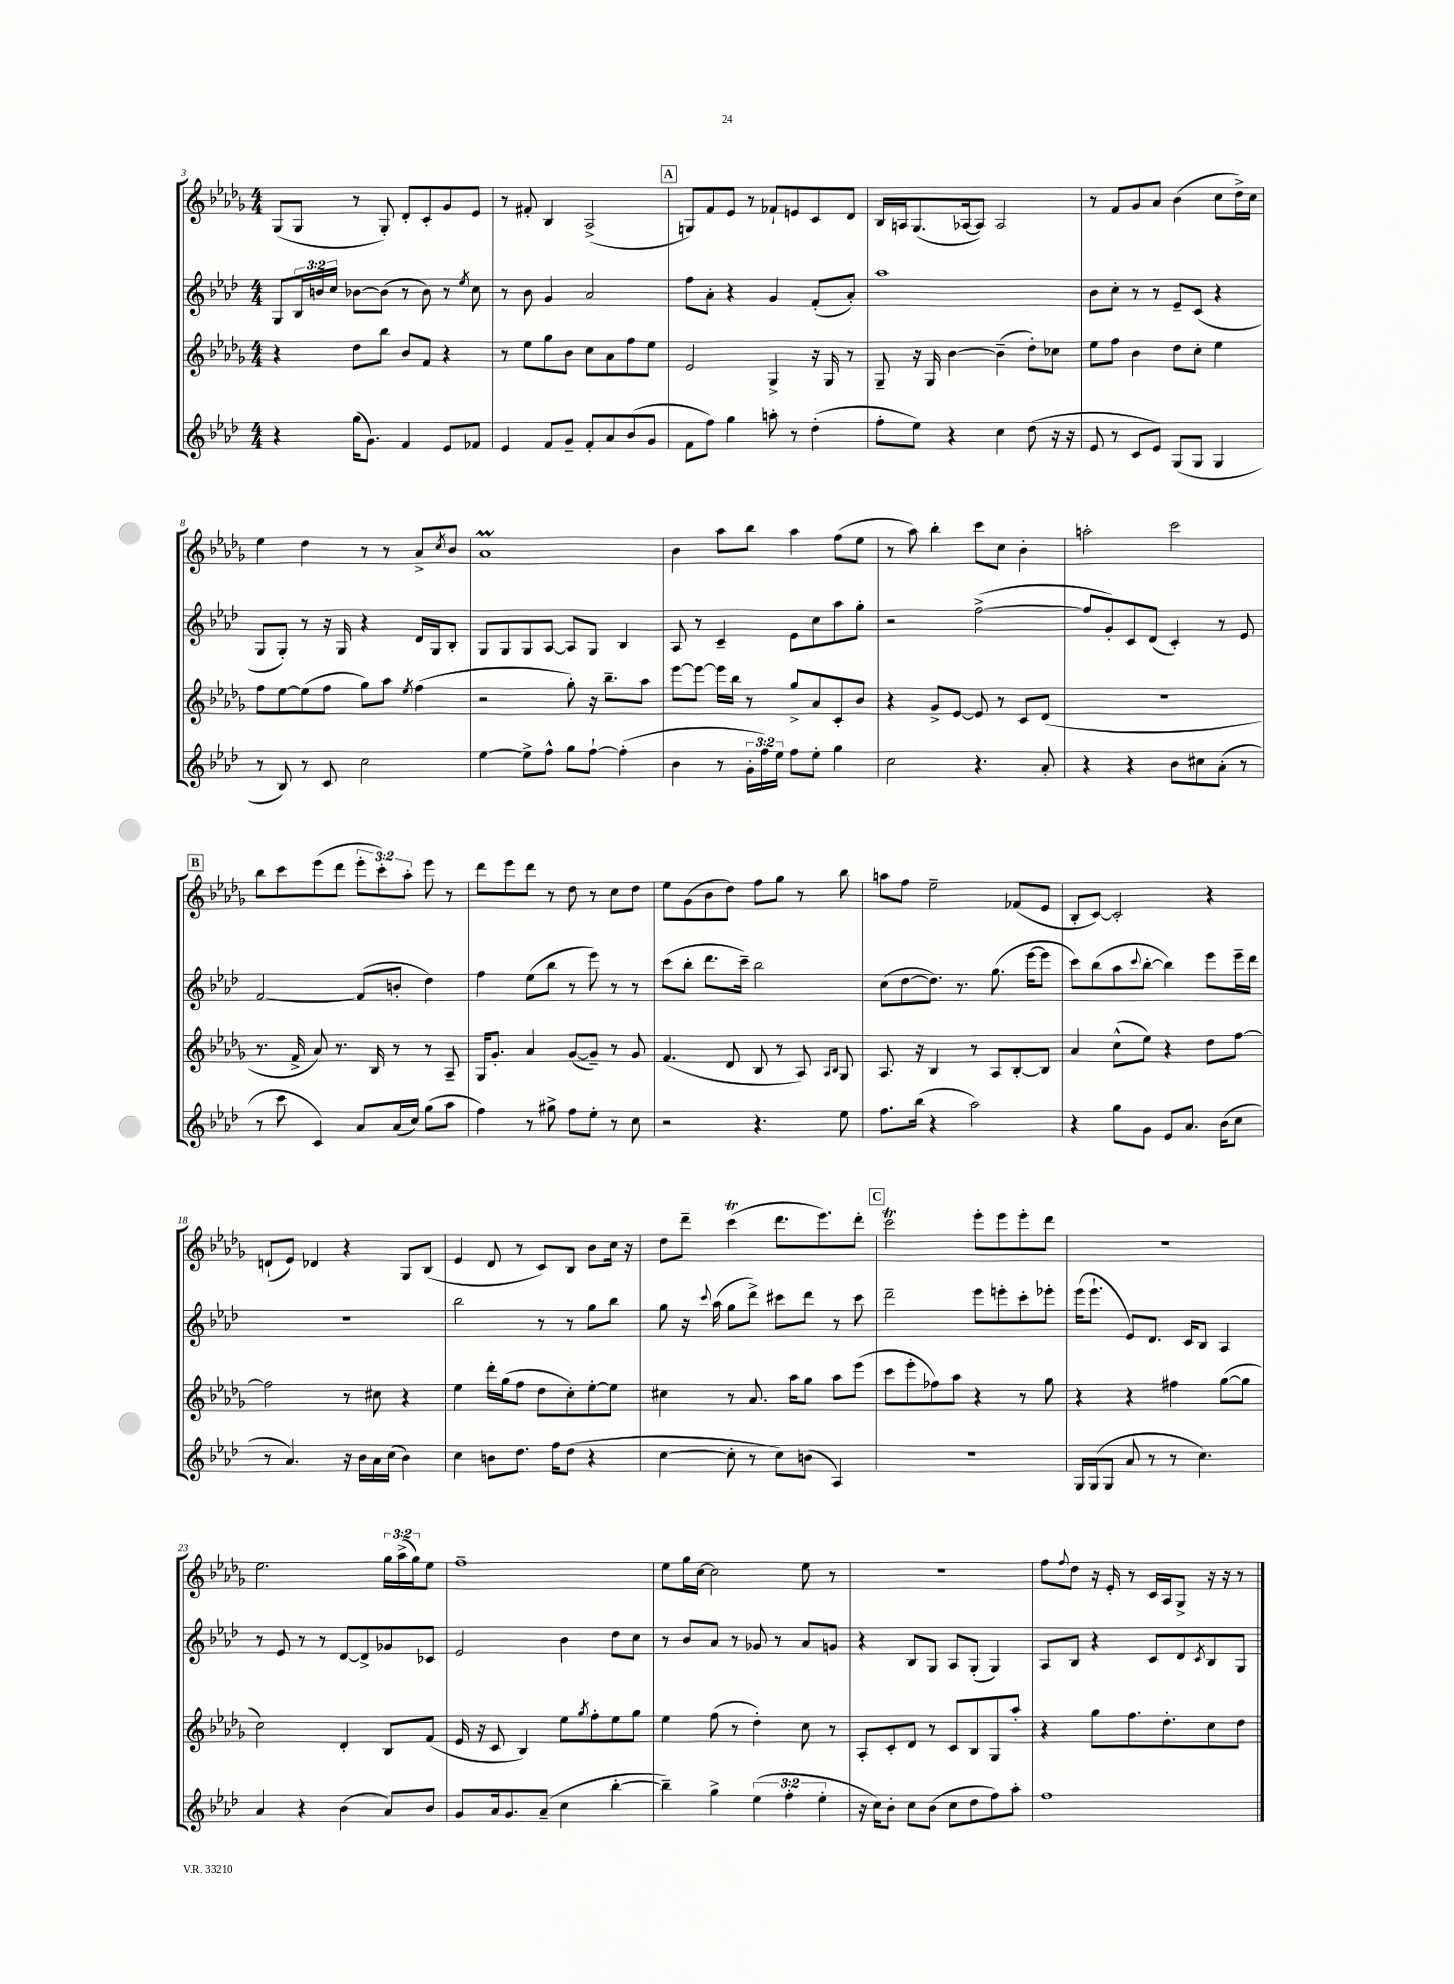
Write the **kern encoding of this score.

**kern	**kern	**kern	**kern
*staff4	*staff3	*staff2	*staff1
*clefG2	*clefG2	*clefG2	*clefG2
*k[b-e-a-d-]	*k[b-e-a-d-g-]	*k[b-e-a-d-]	*k[b-e-a-d-g-]
*M4/4	*M4/4	*M4/4	*M4/4
4r	4r	8G	(8G-
.	.	24B-	8G-
.	.	24b	.
.	.	24cc	.
(16gg	8dd-	[8b-	8r
8.g)	.	.	.
.	8bb-	(8b-]	8G-')
4f	8b-	8r	8d-'
.	8f	8b-)	8c'
8e-	4r	8r	8g-
.	.	8qee-	.
8f-	.	8cc	8e-
=	=	=	=
4e-	8r	8r	8r
.	8ee-	8b-	8f#'
8f	8gg-	4g	4B-
8g~	8b-	.	.
8f'	8cc	2a-	(2A-^
8a-	8a-	.	.
(8b-	8ff	.	.
8g	8ee-	.	.
=	=	=	=
8f	2e-	8ff	8G)
8ff)	.	8a-'	8f
4gg	.	4r	8e-
.	.	.	8r
8aa'	4G-^	4g	8f-`
8r	.	.	8e
(4dd-'	16r	(8f'	8c
.	16G-	.	.
.	8r	8a-')	8d-
=	=	=	=
8ff'	8G-~	1aa-	16B-
.	.	.	16A
8ee-)	16r	.	(8.G-
.	16G-	.	.
4r	[4b-	.	.
.	.	.	[16A-
.	.	.	8A-])
4cc	(4b-~]	.	2A-
(8dd-	8dd-')	.	.
16r	8cc-	.	.
16r	.	.	.
=	=	=	=
8e-	8ee-	8b-	8r
8r	8ff	8cc'	8f
8c	4b-	8r	8g-
8e-)	.	8r	8a-
(8G	8dd-	8e-~	(4b-
8G	8cc'	(8c	.
4G	4ee-	4r	8cc
.	.	.	16dd-^)
.	.	.	16cc
=	=	=	=
8r	8ff	8G	4ee-
8B-)	[8ee-	8G')	.
8r	(8ee-]	8r	4dd-
8c	8ff	16r	.
.	.	16G	.
2cc	8gg-)	4r	8r
.	8aa-	.	8r
.	8qee-	.	.
.	(4ff	16d-	8a-^
.	.	16G	.
.	.	.	8qcc
.	.	8B-'	8b-
=	=	=	=
[4ee-	2r	8G	1a-
.	.	8G	.
8ee-^]	.	8G	.
8ff^^	.	[8A-	.
8gg	8gg-')	8A-]	.
[8ff`	16r	8G	.
.	8.bb-~	.	.
(4ff']	.	4B-	.
.	8aa-	.	.
=	=	=	=
4b-	[8eee-	8A-	4b-
.	8eee-_	8r	.
8r	16eee-]	4c~	8aa-
.	16bb-	.	.
24g'	8r	.	8bb-
24ff)	.	.	.
24ee-	.	.	.
8ff	8gg-^	8e-	4aa-
8ee-'	8a-	8cc	.
4gg	8c'	8aa-	(8ff
.	8b-	8gg'	8ee-
=	=	=	=
2cc	4r	2r	8r
.	.	.	8aa-)
.	8g-^	.	4bb-'
.	[8e-	.	.
4.r	8e-]	([2ff^	8ccc
.	8r	.	8cc
.	8c	.	4b-'
8a-'	(8d-	.	.
=	=	=	=
4r	1r	8ff]	2aa'
.	.	8g')	.
4r	.	8c	.
.	.	(8d-	.
8b-	.	4c')	2ccc
8cc#	.	.	.
(8a-'	.	8r	.
8r	.	8e-	.
=	=	=	=
8r	8.r	[2f	8bb-
8ccc	.	.	8ccc
.	16f^	.	.
4c)	8a-)	.	(8eee-
.	8.r	.	8ddd-
8a-	.	(8f]	12eee-'
.	16B-	.	.
.	.	.	12ccc')
(16a-	8r	8b'	.
.	.	.	12aa-'
16cc)	.	.	.
(8gg	8r	4dd-)	8eee-
8aa-	8A-~	.	8r
=	=	=	=
4ff)	16G-	4ff	8ddd-
.	8.g-'	.	.
.	.	.	8eee-
8r	4a-	(8ee-	8ddd-
8gg#^	.	8bb-	8r
8ff	([8g-	8r	8dd-
8ee-'	8g-~])	8eee-)	8r
8r	8r	8r	8cc
8cc	8g-	8r	8dd-
=	=	=	=
2r	(4.f	(8ccc	8ee-
.	.	8bb-'	(8g-
.	.	8.ddd-	8b-
.	8d-	.	8dd-)
.	.	16ccc~)	.
4.r	8B-	2bb-	8ff
.	8r	.	8gg-
.	8A-)	.	8r
.	16qqA-	.	.
.	16qqB-	.	.
8ee-	8G-	.	8bb-
=	=	=	=
8.ff	8.A-	(8cc	8aa
.	.	[8dd-	8ff
(16bb-	16r	.	.
4r	4B-	8.dd-])	2ee-~
.	.	8.r	.
2aa-)	8r	.	.
.	8A-	(8.gg	.
.	[8B-'	.	(8f-
.	.	[16eee-	.
.	8B-]	8eee-]	8e-
=	=	=	=
4r	4a-	8ccc)	8B-'
.	.	(8bb-	[8c)
8gg	(8cc^^	8aa-	2c']
.	.	8qqccc	.
8g	8ee-)	[8bb-'	.
8e-	4r	4bb-])	.
8.a-	.	.	.
.	8dd-	8eee-	4r
(16b-	.	.	.
8cc	[8ff	16eee-~	.
.	.	16ddd-	.
=	=	=	=
8r	2ff]	1r	(8d`
4.a-)	.	.	8e-)
.	.	.	4d-
16r	8r	.	4r
16b-	.	.	.
16a-	8cc#	.	.
(16cc	.	.	.
4b-)	4r	.	8G-
.	.	.	(8B-
=	=	=	=
4cc	4ee-	2bb-	4e-
8b	16ddd-'	.	8d-
.	(16gg-	.	.
8.dd-	8ff	.	8r
.	8dd-	8r	8c)
16ff	.	.	.
(8dd-	8cc')	8r	8B-
4r	[8ee-'	8gg	8b-
.	8ee-]	8bb-	16cc
.	.	.	16r
=	=	=	=
[4cc	4cc#	8gg	8dd-
.	.	16r	8ddd-~
.	.	8qqccc	.
.	.	(16aa-	.
8cc']	8r	8gg	(4ccc
8r	8.a-	8ddd-^)	.
8cc)	.	8ccc#	8.ddd-
.	16aa-	.	.
(8b	8gg-	8ddd-	.
.	.	.	8.eee-)
4A-)	8aa-	8r	.
.	(8eee-	8ccc#	8ddd-'
=	=	=	=
1r	8ccc	2ddd-~	2ccc
.	8eee-'	.	.
.	8ff-)	.	.
.	8aa-	.	.
.	4r	8eee-	8eee-'
.	.	8eee'	8eee-
.	8r	8ccc'	8eee-'
.	8gg-	8eee-'	8ddd-
=	=	=	=
16G	4r	(16eee-	1r
(16G	.	8.eee-`	.
8G	.	.	.
8a-	4r	8e-)	.
8r	.	8.d-	.
8r	4ff#	.	.
.	.	16c	.
4.cc)	.	8B-	.
.	([8gg-	4A-	.
.	8gg-]	.	.
=	=	=	=
4a-	2cc)	8r	2.ee-
.	.	8e-	.
4r	.	8r	.
.	.	8r	.
(4b-	4d-'	[8d-	.
.	.	8d-^]	.
8a-)	8B-	8g-	24gg-
.	.	.	(24aa-^
.	.	.	24gg-)
8b-	(8f	8c-	8ee-
=	=	=	=
8g	16e-	2e-	1ff~
.	16r	.	.
16a-	8c	.	.
8.g	.	.	.
.	4B-)	.	.
(8a-~	.	.	.
4cc	8ee-	4b-	.
.	8qgg-	.	.
.	8ff'	.	.
[4bb-'	8ee-	8dd-	.
.	8gg-	8cc	.
=	=	=	=
4bb-~])	4ee-	8r	8ee-
.	.	8b-	16gg-
.	.	.	[16cc
4gg^	(8ff	8a-	2cc]
.	8r	8r	.
(6ee-	4dd-')	8g-	.
.	.	8r	.
6ff'	.	.	.
.	8cc	8a-	8ee-
6ee-'	.	.	.
.	8r	8g	8r
=	=	=	=
16r	8A-'	4r	1r
16cc)	.	.	.
8b-'	8c'	.	.
8cc	8d-	8B-	.
(8b-	8r	8G	.
8cc	8c	8A-	.
8dd-	8B-	(8G'	.
8ff)	8G-	4G)	.
8aa-'	8aa-'	.	.
=	=	=	=
1ff	4r	8A-	8ff
.	.	.	8qqff
.	.	8B-	8dd-
.	8gg-	4r	16r
.	.	.	16e-'
.	8.ff	.	8r
.	.	8c	16c
.	8.dd-'	.	16A-
.	.	8d-	8G-^
.	.	8qc	.
.	8cc	8B-	16r
.	.	.	16r
.	8dd-	8G	8r
==	==	==	==
*-	*-	*-	*-
